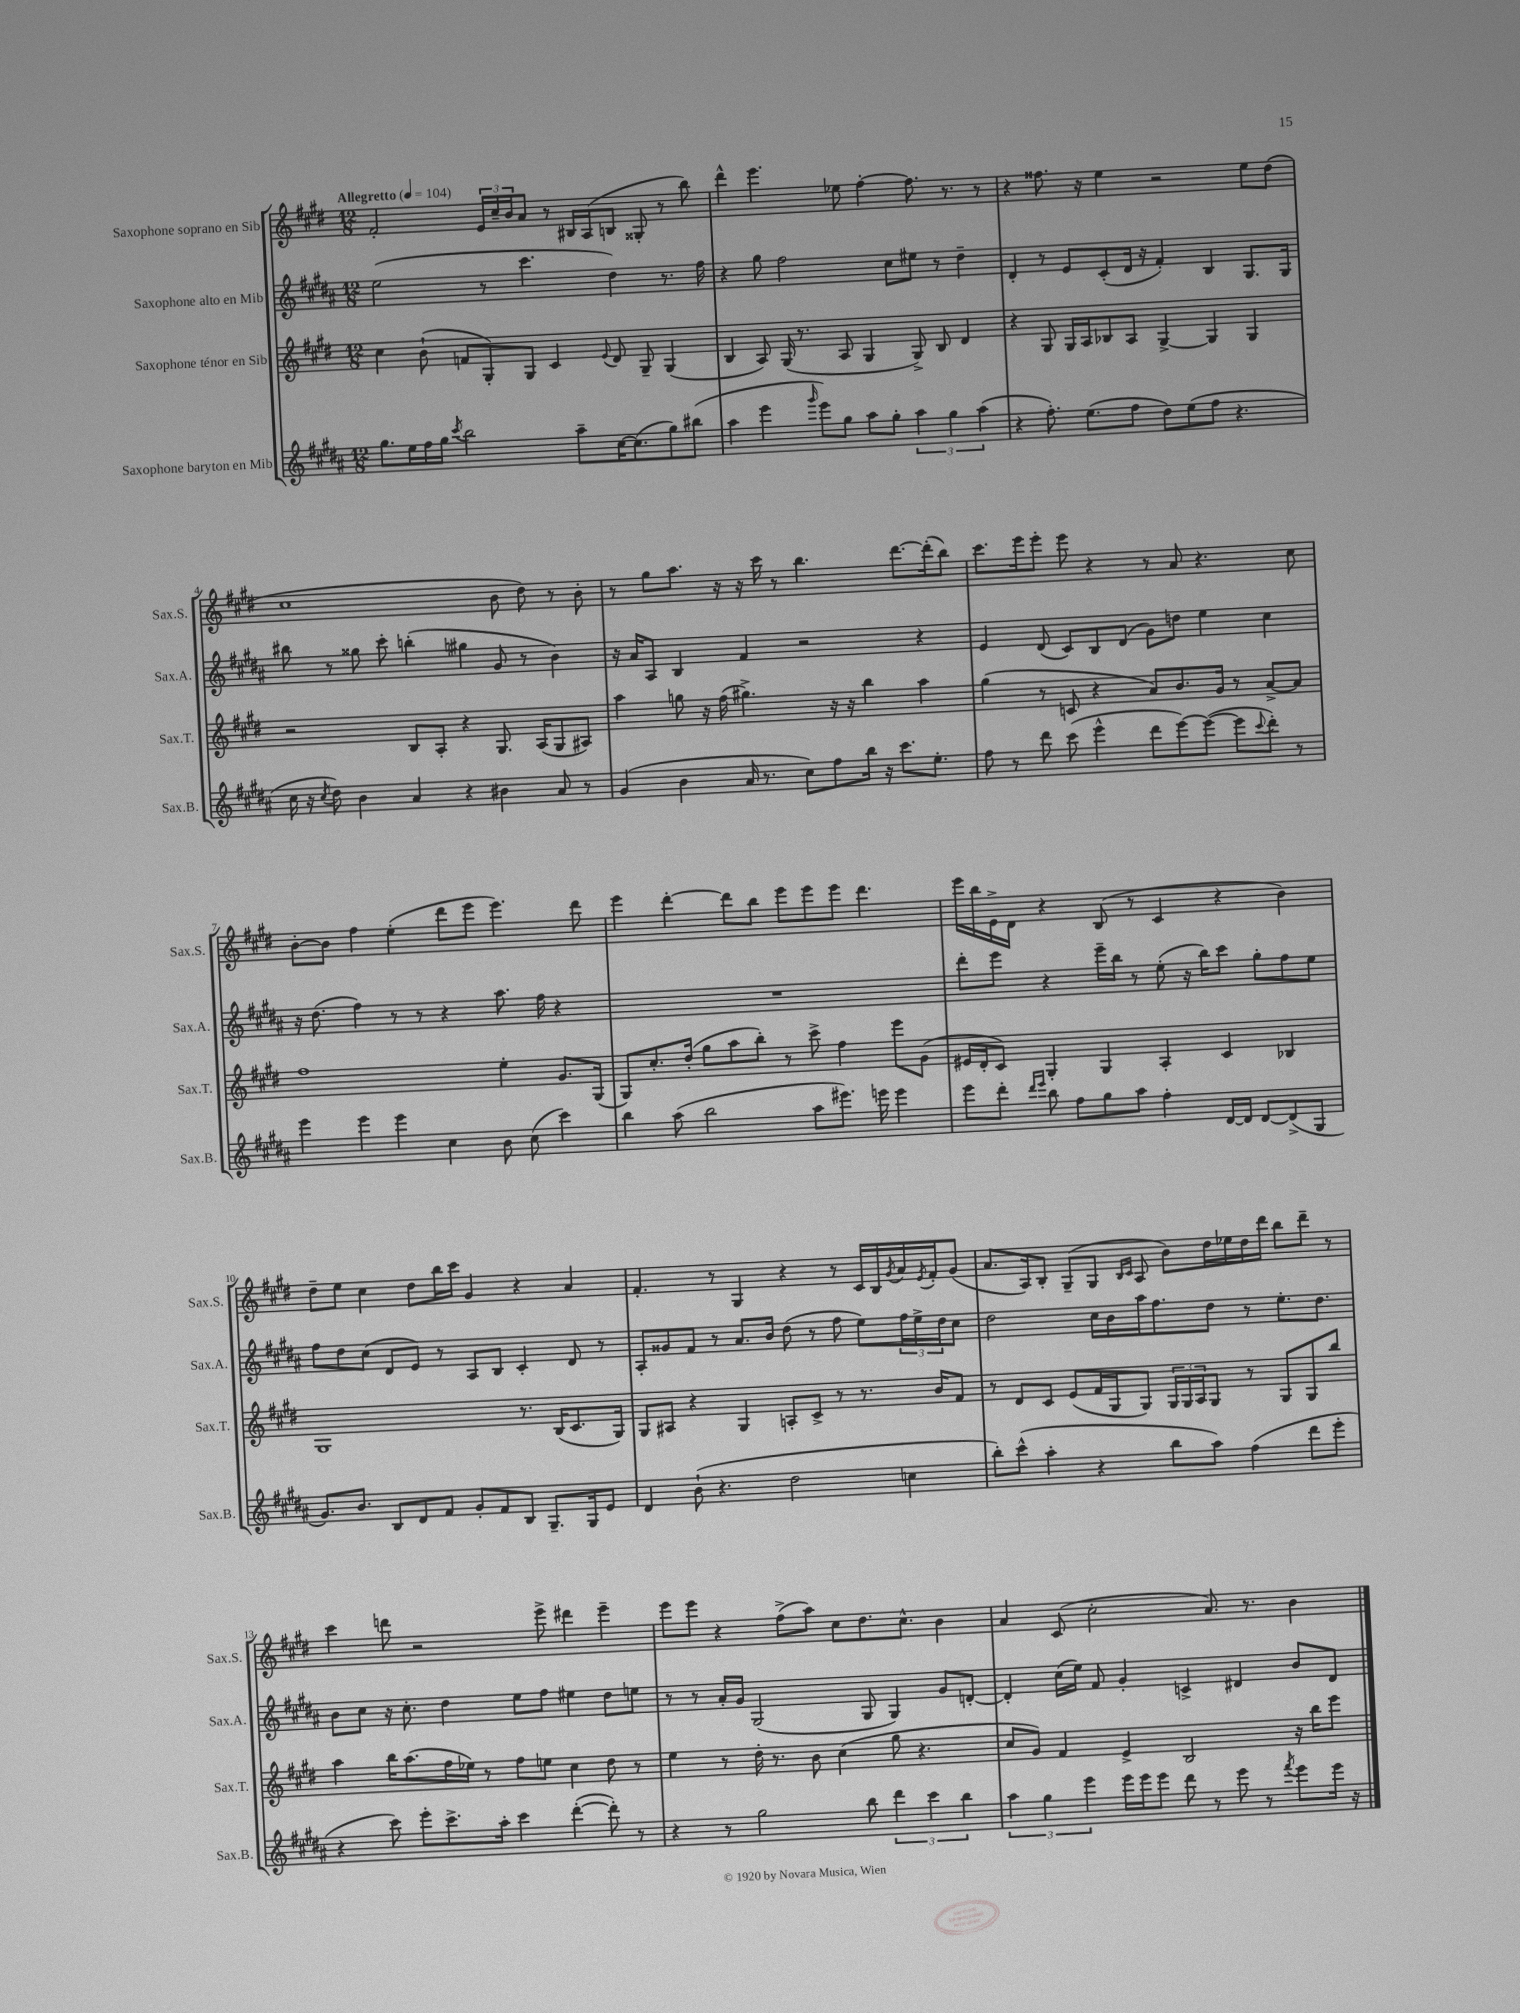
<<
\new StaffGroup <<
\new Staff = "s0" \with { instrumentName = "Saxophone soprano en Sib" shortInstrumentName = "Sax.S." } {
    \clef treble \key e \major \numericTimeSignature \time 12/8 \tempo "Allegretto" 4 = 104
    fis'2-. \tuplet 3/2 { e'16 cis''16-- b'16 } a'8 r8 bis16 a16( b8 gisis8-. r8 b''8) |
    dis'''4-^ e'''4. ees''8 fis''4~-. fis''8. r8. r8 |
    r4 fisis''8. r16 e''4 r2 e''8 dis''8( |
    cis''1 b'8 dis''8) r8 b'8-. |
    r8 gis''8 a''8. r16 r16 cis'''16 r8 b''4. dis'''8.~ dis'''16-.( b''8) |
    cis'''8. e'''16 e'''8-. e'''8 r4 r8 a'8 r4. cis''8 |
    b'8~-. b'8 fis''4 e''4-.( dis'''8 e'''8 e'''4.) dis'''8 |
    e'''4 dis'''4~-. dis'''8 b''8 e'''8 e'''8 e'''8 dis'''4. |
    e'''16 b''16 e'16-> dis'16 r4 b8( r8 cis'4 r4 b'4) |
    dis''8-- e''8 cis''4 dis''8 b''16 cis'''16 gis'4 r4 a'4 |
    fis'4.-. r8 gis4 r4 r8 cis'16 b16 \acciaccatura { gis'8 } a'16 \acciaccatura { e'8 } fis'16-. gis'8( |
    a'8. a16) b8-. gis8--( gis8 \grace { b16 cis'16 } a8 b'8) dis''16 ees''16 dis''16 dis'''16 b''8 dis'''8-- r8 |
    cis'''4 d'''8 r2 e'''8-> dis'''4 e'''4-- |
    e'''8 e'''8 r4 fis''8->( a''8) cis''8 dis''8. cis''8.-^ b'4 |
    a'4 cis'8( cis''2-. a'8.) r8. b'4 \bar "|." |
}
\new Staff = "s1" \with { instrumentName = "Saxophone alto en Mib" shortInstrumentName = "Sax.A." } {
    \clef treble \key b \major \numericTimeSignature \time 12/8
    e''2( r8 cis'''4. dis''4) r8. fis''16 |
    r4 gis''8 fis''2 cis''8 eis''8 r8 dis''4-- |
    dis'4-. r8 e'8 cis'8-.( dis'16 r16 fis'4-.) b4 gis8. gis16 |
    bis''8 r8 gisis''8 cis'''8-. b''4-.( gis''4 gis'8 r8 b'4) |
    r16 ais'16 ais8 b4 fis'4 r2 r4 |
    e'4 dis'8( cis'8) b8 dis'8( gis'8) d''8 e''4 cis''4 |
    r16 dis''8.( fis''4) r8 r8 r4 ais''8. fis''16 r4 |
    R1. |
    dis'''8-. e'''8 r4 e'''16-- b''16 r8 e''8-.( r16 b''16) cis'''8 gis''8-. fis''8 e''8 |
    fis''8 dis''8 cis''8( dis'8 e'8) r8 ais8 b8 cis'4-. dis'8 r8 |
    ais8-. gisis'8 fis'8 r8 ais'8. b'16 dis''8( r8 fis''8 e''8) \tuplet 3/2 { fis''16 e''16-> dis''16 } cis''8 |
    dis''2 cis''16 b'16 ais''16 fis''8. dis''8 r8 e''8.-. dis''8. |
    b'8 cis''8 r16 cis''8.-. dis''4 e''8 fis''8 eis''4 dis''8 e''8 |
    r8 r8 ais'16-. gis'16 gis2( gis8 gis4) gis'8 d'8~-. |
    d'4-. cis''16( e''16) fis'8 gis'4-. c'4-> dis'4 b'8 dis'8 \bar "|." |
}
\new Staff = "s2" \with { instrumentName = "Saxophone ténor en Sib" shortInstrumentName = "Sax.T." } {
    \clef treble \key e \major \numericTimeSignature \time 12/8
    cis''4 b'8-!( f'8 gis8-.) gis8 cis'4 \appoggiatura { e'8 } dis'8 gis8-- gis4( |
    b4 a8) gis16( r8. a8 gis4 gis8->) b8 dis'4 |
    r4 gis8 gis16 a16 bes8 a8 gis4~-> gis4 gis4 |
    r2 b8 a8-. r4 gis8. a16( gis8 ais8) |
    a''4 g''8 r16 fis''16( gis''4.->) r16 r16 b''4 a''4 |
    gis''4( r8 c'8 r4 a'8) b'8. gis'16 r8 a'8~-> a'8 |
    fis''1 e''4-. gis'8. gis16( |
    gis8) cis''8.-. dis''16-.( gis''8 a''8 b''8-.) r8 cis'''8-> fis''4 e'''8 gis'8( |
    eis'16 dis'16-. cis'8) gis4-. gis4 a4-. cis'4 bes4 |
    gis1 r8. b16( cis'8. gis16) |
    gis8 ais8 r4 gis4 a8-. cis'8-> r8 r8. b'16 fis'8 |
    r8 dis'8 cis'8 e'8( fis'16 gis16 gis8) \tuplet 3/2 { gis16 gis16 a16 } gis8 r8 gis8 gis8 b''8 |
    a''4 b''16 a''8.( fis''16 ees''16) r8 fis''8 e''8 cis''4 dis''8 r8 |
    e''4 r8 dis''16-. r8. b'8 cis''4( gis''8 r4. |
    cis''8 gis'8) fis'4 e'4-> b2 r16 b''16 e'''8 \bar "|." |
}
\new Staff = "s3" \with { instrumentName = "Saxophone baryton en Mib" shortInstrumentName = "Sax.B." } {
    \clef treble \key b \major \numericTimeSignature \time 12/8
    gis''8. e''16 fis''16 gis''16 \acciaccatura { cis'''8 } b''2 ais''8-- cis''16~ cis''8.( gis''8) bis''8( |
    ais''4 e'''4 \grace { gis'''16 } e'''8) gis''8 ais''8 gis''8-. \tuplet 3/2 { ais''4 gis''4 ais''4( } |
    r4 fis''8.-.) e''8.( fis''8 dis''8) e''8( fis''8 r4. |
    cis''16 r16 \acciaccatura { cis''8 } dis''8) b'4 ais'4 r4 bis'4 ais'8 r8 |
    gis'4( b'4 ais'16 r8. cis''8) fis''8 b''16 r16 cis'''8. e''8.-. |
    fis''8 r8 dis'''8 cis'''8( e'''4-^ dis'''8 e'''8~) e'''8~( e'''8 \appoggiatura { cis'''8 } dis'''8-.) r8 |
    e'''4 e'''4 e'''4 cis''4 b'8 cis''8( cis'''4) |
    b''4 ais''8( b''2 ais''8 eis'''8.) e'''16 e'''4 |
    e'''8 dis'''8-. \grace { dis'''16 e'''16 } b''8 fis''8 gis''8 ais''8 fis''4-. dis'16~ dis'16 dis'8~ dis'8->( gis8 |
    gis'8.) b'8. b8 dis'8 fis'8 gis'8-. fis'8 b8 gis8.-- gis16 e'8 |
    dis'4 b'8-!( r4. dis''2 c''4 |
    b''8-.) cis'''8-^( ais''4-. r4 b''8 ais''8) fis''4( dis'''8 e'''8-. |
    r4 cis'''8) e'''8-. cis'''8.-> ais''16-. cis'''4 dis'''4~-.( dis'''8-.) r8 |
    r4 r8 gis''2 b''8 \tuplet 3/2 { dis'''4 cis'''4 b''4 } |
    \tuplet 3/2 { ais''4 gis''4 e'''4 } e'''16 e'''16 e'''8 dis'''8 r8 e'''8 r8 \acciaccatura { fis'''8 } e'''8 e'''16 r16 \bar "|." |
}
>>
>>
